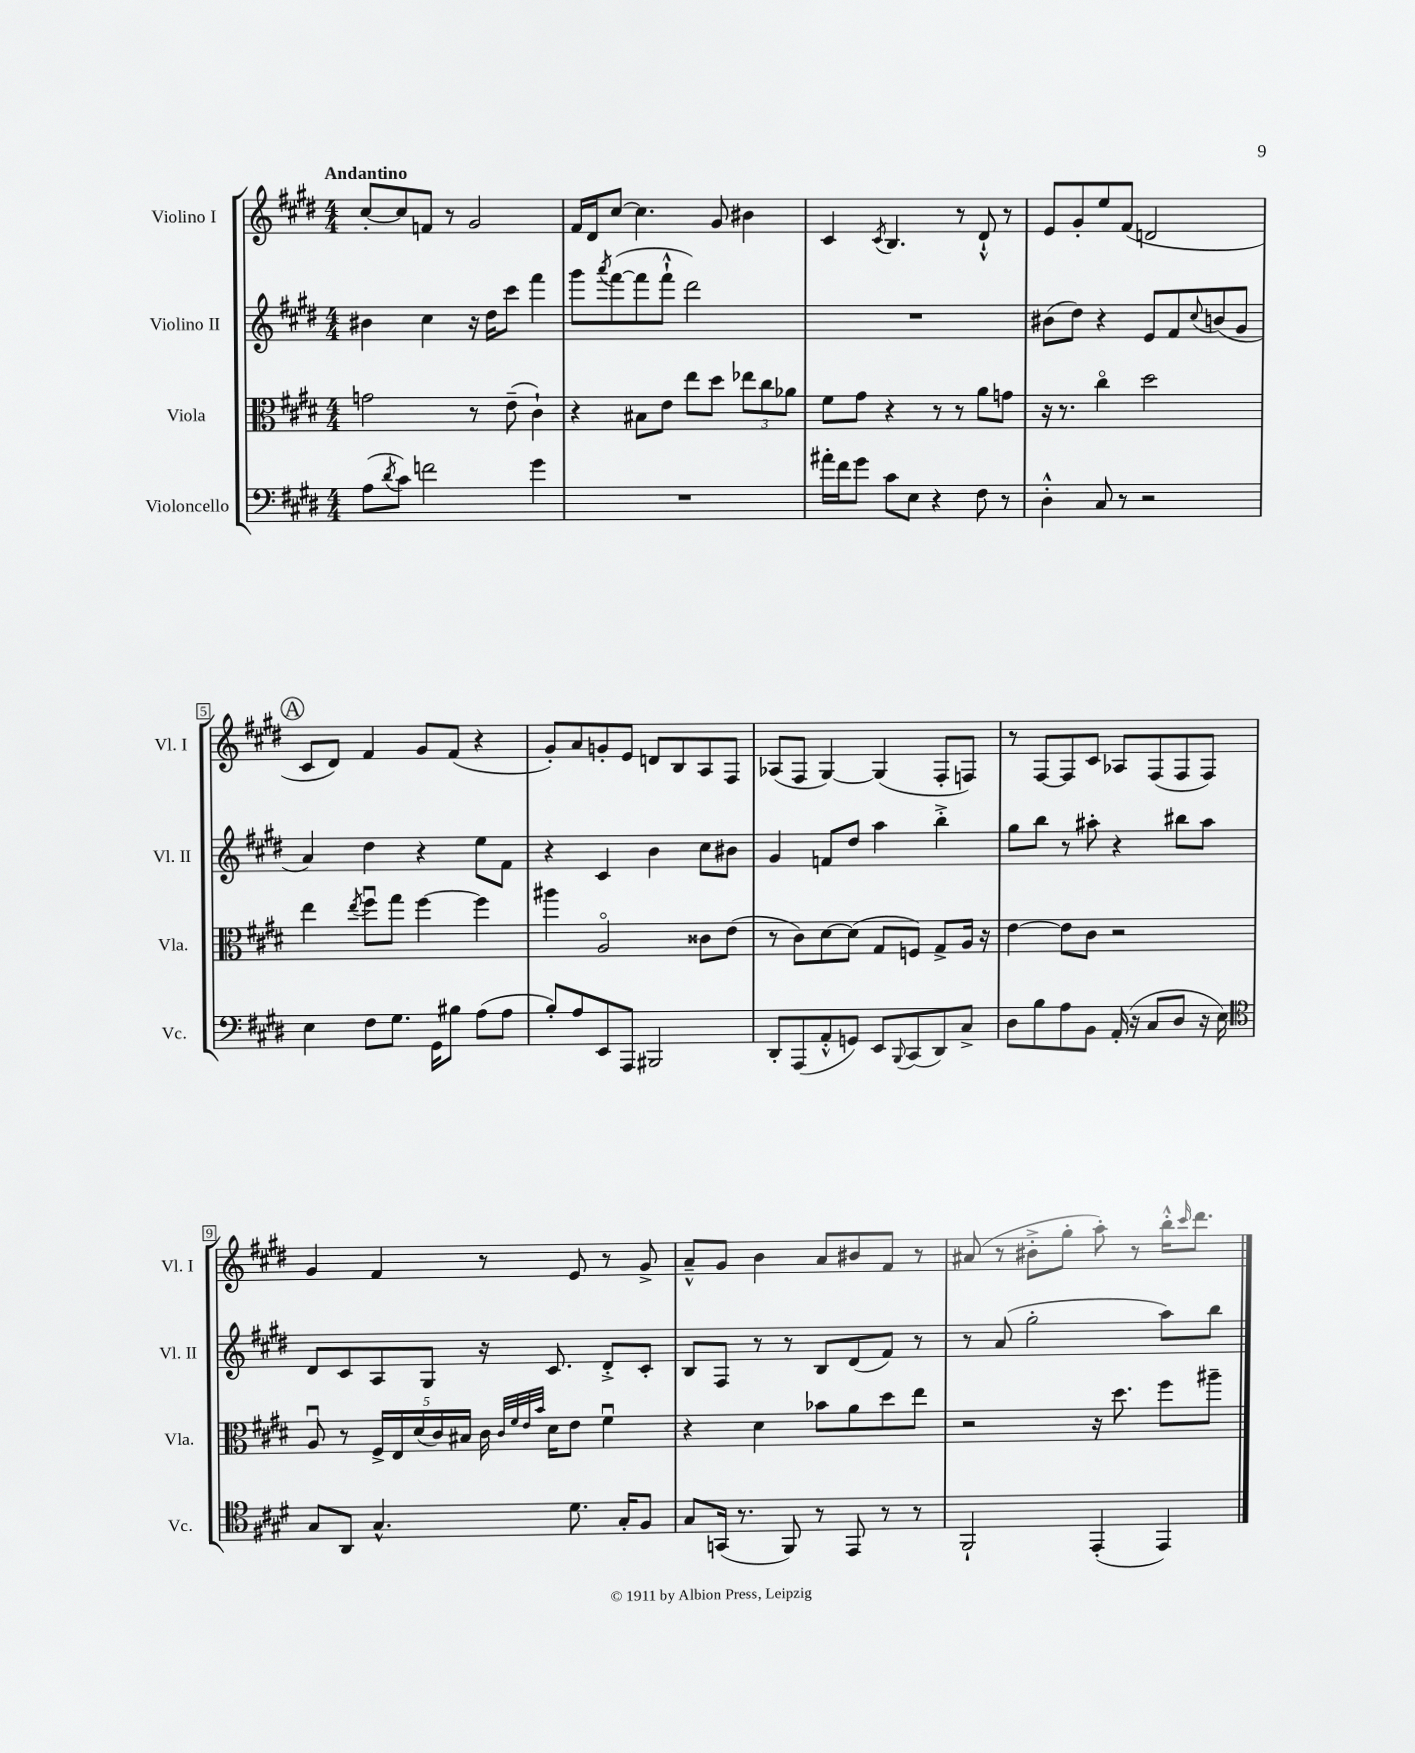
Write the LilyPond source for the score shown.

<<
\new StaffGroup <<
\new Staff = "s0" \with { instrumentName = "Violino I" shortInstrumentName = "Vl. I" } {
    \clef treble \key e \major \numericTimeSignature \time 4/4 \tempo "Andantino"
    cis''8~-. cis''8 f'8 r8 gis'2 |
    fis'16 dis'16 cis''8~ cis''4. gis'8 bis'4 |
    cis'4 \acciaccatura { cis'8 } b4. r8 dis'8-!-^ r8 |
    e'8 gis'8-. e''8 fis'8( d'2 |
    \mark \markup { \circle "A" } cis'8 dis'8) fis'4 gis'8 fis'8( r4 |
    gis'8-.) a'8 g'8-. e'8 d'8 b8 a8 fis8 |
    aes8( fis8 gis4~) gis4( fis8-. f8) |
    r8 fis8~ fis8 cis'8 aes8 fis8( fis8 fis8) |
    gis'4 fis'4 r8 e'8 r8 gis'8-> |
    a'8---^ gis'8 b'4 a'8 bis'8 fis'8 r8 |
    ais'8( r8 bis'8-.-> gis''8-. a''8-.) r8 b''16-.-^ \grace { cis'''16 } dis'''8. \bar "|." |
}
\new Staff = "s1" \with { instrumentName = "Violino II" shortInstrumentName = "Vl. II" } {
    \clef treble \key e \major \numericTimeSignature \time 4/4
    bis'4 cis''4 r16 dis''16 cis'''8 fis'''4 |
    gis'''8 \acciaccatura { a'''8 } fis'''8~( fis'''8 fis'''8-!-^ dis'''2) |
    R1 |
    bis'8( dis''8) r4 e'8 fis'8 \appoggiatura { cis''8 } b'8( gis'8 |
    \mark \markup { \circle "A" } a'4) dis''4 r4 e''8 fis'8 |
    r4 cis'4 b'4 cis''8 bis'8 |
    gis'4 f'8 dis''8 a''4 b''4-.-> |
    gis''8 b''8 r8 ais''8-. r4 bis''8 ais''8 |
    dis'8 cis'8 a8 gis8 r16 cis'8. dis'8-.-> cis'8-. |
    b8 fis8 r8 r8 b8 dis'8( fis'8) r8 |
    r8 a'8( gis''2-. a''8) b''8 \bar "|." |
}
\new Staff = "s2" \with { instrumentName = "Viola" shortInstrumentName = "Vla." } {
    \clef alto \key e \major \numericTimeSignature \time 4/4
    g'2 r8 e'8--( cis'4-!) |
    r4 bis8 e'8 e''8 dis''8 \tuplet 3/2 { ees''8 cis''8 aes'8 } |
    fis'8 gis'8 r4 r8 r8 a'8 g'8 |
    r16 r8. cis''4\flageolet dis''2 |
    \mark \markup { \circle "A" } e''4 \acciaccatura { e''8 } fis''8\downbow gis''8 fis''4~ fis''4 |
    ais''4 a2\flageolet cisis'8 e'8( |
    r8 cis'8) dis'8~ dis'8( gis8 f8) gis8-> a16 r16 |
    e'4~ e'8 cis'8 r2 |
    a8\downbow r8 \tuplet 5/4 { fis16-> e16 dis'16( cis'16) bis16 } cis'16 \grace { cis'32 fis'32 e'32 b'32 } dis'16 e'8 fis'4\downbow |
    r4 dis'4 bes'8 a'8 dis''8 e''8 |
    r2 r16 dis''8. fis''8 ais''8-- \bar "|." |
}
\new Staff = "s3" \with { instrumentName = "Violoncello" shortInstrumentName = "Vc." } {
    \clef bass \key e \major \numericTimeSignature \time 4/4
    a8( \acciaccatura { dis'8 } cis'8) f'2 gis'4 |
    R1 |
    ais'16-. fis'16 gis'8 cis'8 e8 r4 fis8 r8 |
    dis4-.-^ cis8 r8 r2 |
    \mark \markup { \circle "A" } e4 fis8 gis8. gis,16 bis8 a8( a8 |
    b8-.) a8 e,8 a,,8 bis,,2 |
    dis,8-. a,,8( a,8-.-^ g,8) e,8 \appoggiatura { b,,8 } cis,8( dis,8) cis8-> |
    dis8 b8 a8 b,8 a,16-.( r16 cis8 dis8 r16 e16) |
    \clef tenor gis8 a,8 gis4.-^ dis'8. gis16-. fis8 |
    gis8 g,16( r8. fis,8) r8 e,8 r8 r8 |
    fis,2-! e,4-.( e,4) \bar "|." |
}
>>
>>
\layout { \context { \Score \override BarNumber.stencil = #(make-stencil-boxer 0.1 0.3 ly:text-interface::print) } }
